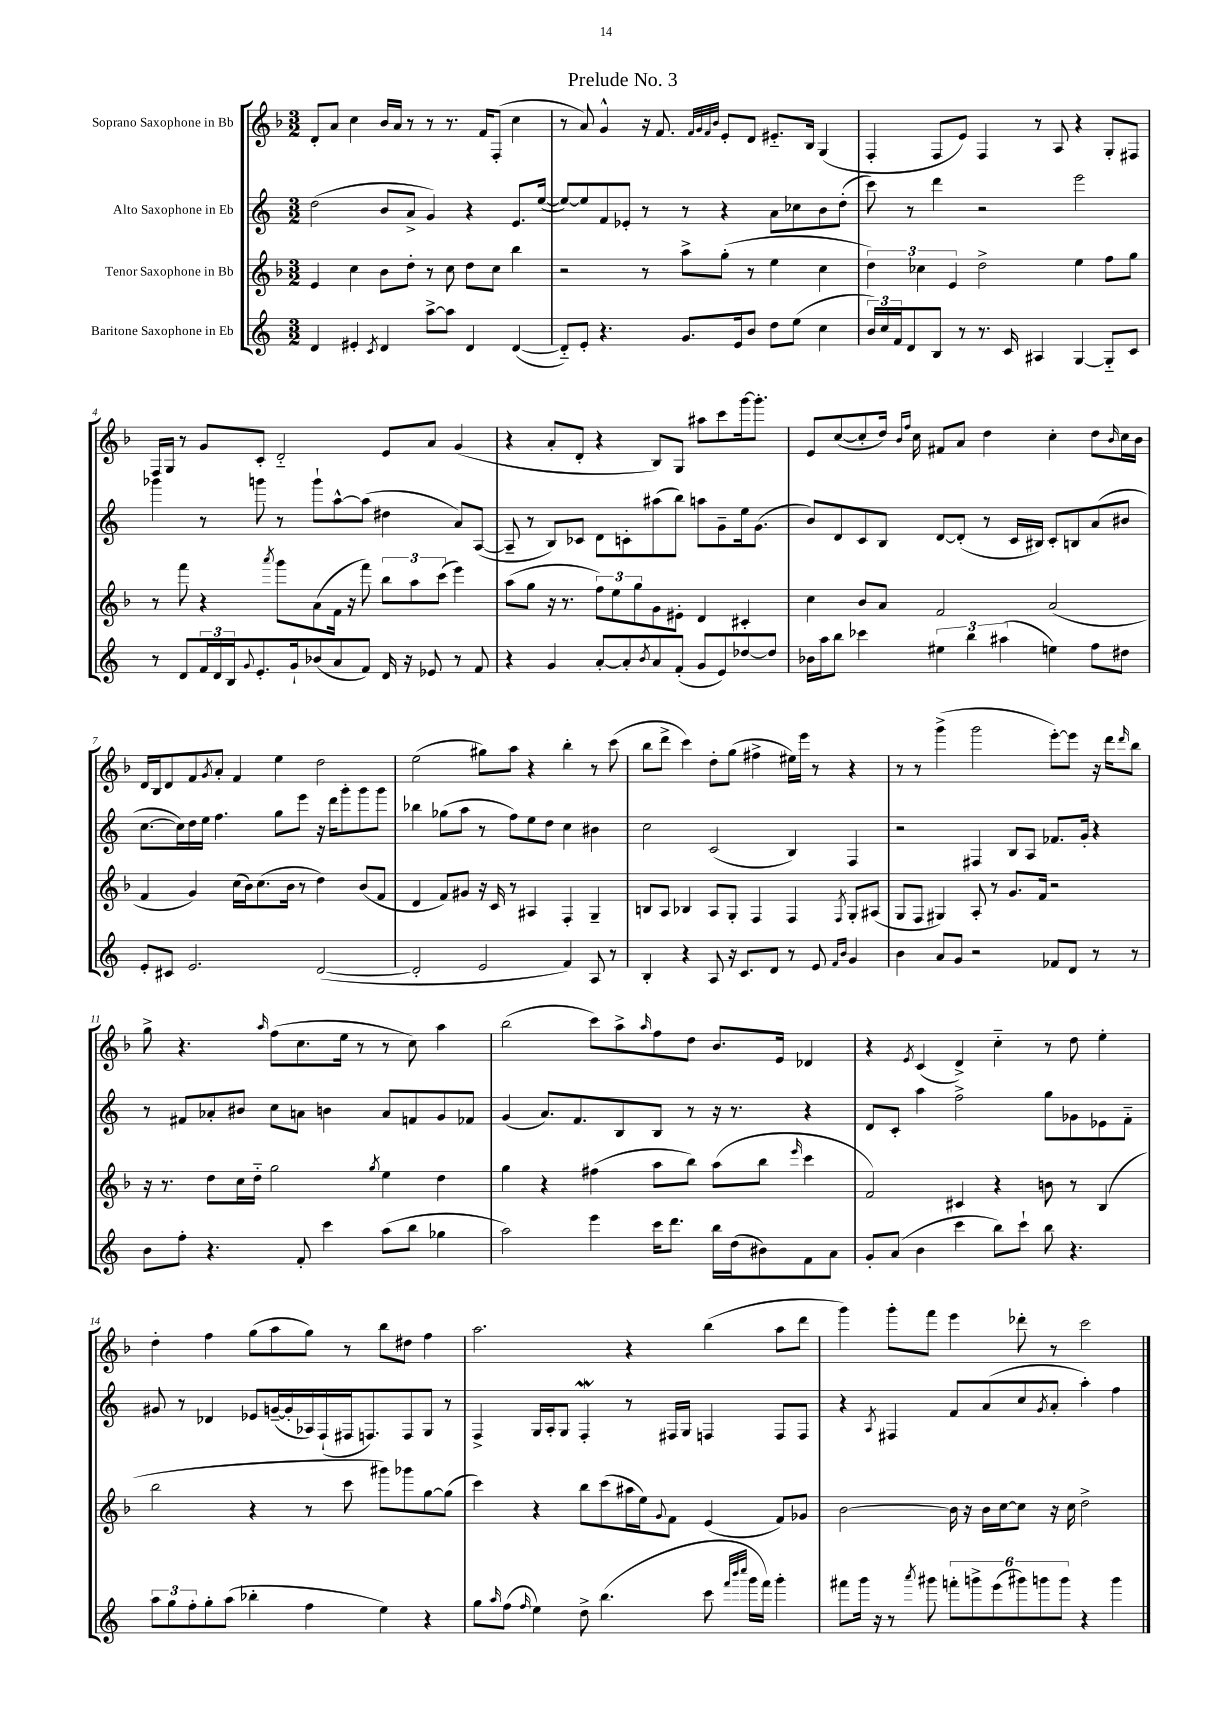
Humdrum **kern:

**kern	**kern	**kern	**kern
*part4	*part3	*part2	*part1
*staff4	*staff3	*staff2	*staff1
*I"Baritone Saxophone in Eb	*I"Tenor Saxophone in Bb	*I"Alto Saxophone in Eb	*I"Soprano Saxophone in Bb
*clefG2	*clefG2	*clefG2	*clefG2
*k[]	*k[b-]	*k[]	*k[b-]
*M3/2	*M3/2	*M3/2	*M3/2
=1	=1	=1	=1
4d/	4e/	(2dd\	8d'/L
.	.	.	8a/J
4e#X'/	4cc\	.	4cc\
8qc/	.	.	.
4d/	8b-\L	8b/L	16b-/LL
.	.	.	16a/JJ
.	8dd'\J	8a^/J	8r
[8aa^\L	8r	4g/)	8r
8aa\J]	8cc\	.	8.r
4d/	8dd\L	4r	.
.	.	.	16f/KL
.	8cc\J	.	(8F'/J
([4d/	4bb-\	8.e/L	4cc\
.	.	([16ee/Jk	.
=2	=2	=2	=2
8d/L])	2r	8ee/L_)	8r
8e'/J	.	8ee/]	8a/)
4.r	.	8f/	4g^^/
.	.	8e-X'/J	.
.	8r	8r	16r
.	.	.	8.f/
8.g/L	8aa^\L	8r	.
.	.	.	32qqf/LLL
.	.	.	32qqg/
.	.	.	32qqf/
.	.	.	32qqb-/JJJ
.	(8gg'\J	4r	8e'/L
16e/k	.	.	.
8b/J	8r	.	8d/J
8dd\L	4ee\	8a\L	8.e#X/L
(8ee\J	.	8cc-X\	.
.	.	.	16B-/Jk
4cc\	4cc\	8b\	(4G/
.	.	(8dd'\J	.
=3	=3	=3	=3
24b/LL)	6dd\)	8ccc\)	4F'/
24cc/	.	.	.
24f/J	.	.	.
8d/	.	8r	.
.	6cc-X\	.	.
8B/J	.	4ddd\	8F/L
.	6e/	.	.
8r	.	.	8e/J)
8.r	2dd^\	2r	4F/
16c/	.	.	.
4A#X/	.	.	8r
.	.	.	8A/
[4G/	4ee\	2eee\	4r
8G/L]	8ff\L	.	8G'/L
8c/J	8gg\J	.	8F#X/J
!!LO:LB:g=z
=4	=4	=4	=4
8r	8r	4ggg-X\	16F/LL
.	.	.	16G/JJ
8d/L	8fff\	.	8r
24f/L	4r	8r	8g/L
24d/	.	.	.
24B/J	.	.	.
8qqg/	.	.	.
8.e'/	.	8gggn\	8c'/J
.	8qaaa/	.	.
.	8ggg\L	8r	2d/
16g`/k	.	.	.
(8b-X/	(8a\	8ggg`\L	.
8a/	16f\Jk	[8aa^^\	.
.	16r	.	.
8f/J)	8fff\)	(8aa\J]	.
16d/	12bb-\L	4dd#X\	8e/L
16r	.	.	.
.	12aa\	.	.
8e-X/	.	.	8a/J
.	(12ccc\J	.	.
8r	4eee\)	8a/L)	(4g/
8f/	.	([8A/J	.
=5	=5	=5	=5
4r	(8aa\L	8A~/]	4r
.	8gg\J	8r	.
4g/	16r	8B/L)	8a'/L
.	8.r	.	.
.	.	8c-X/J	8d'/J
[8a'/L	12ff\L)	8d\L	4r
.	12ee\	.	.
8a'/]	.	8cn'\	.
.	12gg\	.	.
8qb/	.	.	.
8a/	8g\	(8aa#X\	8B-/L)
(8f'/J	8e#X'\J	8bb\J)	8G/J
8g/L	4d/	8aan\L	8aa#X\L
8e/)	.	8g~\	8ccc\
[8dd-X/	4c#X'/	16ee\k	[16ggg\k
.	.	(8.g\J	8.ggg'\J]
8dd-/J]	.	.	.
=6	=6	=6	=6
16b-X\LL	4cc\	8b/L)	8e/L
16aa\J	.	.	.
8bb\J	.	8d/	([8cc/
4ccc-X\	8b-/L	8c/	8cc'/]
.	8a/J	8B/J	16dd/Jk)
.	.	.	16qqb-/LL
.	.	.	16qqff/JJ
.	.	.	16cc\
6ee#X\	2f/	[8d/L	8f#X/L
.	.	(8d'/J]	8a/J
6bb\	.	.	.
.	.	8r	4dd\
(6aa#X\	.	.	.
.	.	16c/LL	.
.	.	16B#X/JJ)	.
4een\)	(2a/	8c'/L	4cc'\
.	.	8Bn/	.
8ff\L	.	(8a/	8dd\L
.	.	.	16qqb-/
8dd#X\J	.	8b#X/J	16cc\L
.	.	.	16b-\JJ
!!LO:LB:g=z
=7	=7	=7	=7
8e'/L	4f/	[8.cc\L	16d/LL
.	.	.	16B-/J
8c#X/J	.	.	8d/
.	.	16cc\L])	.
2.e/	4g/)	16dd\	8f/
.	.	16ee\JJ	.
.	.	.	8qg/
.	.	4.ff\	8a'/J
.	(16cc\LL	.	4f/
.	16b-\J)	.	.
.	(8.cc\	.	.
.	.	8gg\L	4ee\
.	16b-\Jk	.	.
.	8r	8eee\J	.
([2d/	4dd\)	16r	2dd\
.	.	16ddd\KL	.
.	.	8ggg'\	.
.	(8b-/L	8ggg\	.
.	8f/J	8ggg\J	.
=8	=8	=8	=8
2d'/]	4d/	4bb-X\	(2ee\
.	8f/L)	(8gg-X\L	.
.	8g#X/J	8aa\J	.
2e/	16r	8r	8gg#X\L)
.	16c/	.	.
.	8r	8ff\L)	8aa\J
.	4A#X/	8ee\	4r
.	.	8dd\J	.
4f/)	4F'/	4cc\	4bb-'\
8A/	4G~/	4b#X\	8r
8r	.	.	(8ccc\
=9	=9	=9	=9
4B'/	8Bn/L	2cc\	8bb-\L
.	8A/J	.	8ddd^\J
4r	4B-X/	.	4ccc\)
8A/	8A/L	(2c/	8dd'\L
16r	8G'/J	.	(8gg\J
8.c/L	.	.	.
.	4F/	.	4ff#X^\
8d/J	.	.	.
8r	4F/	4B/)	16ee#X\LL)
.	.	.	16eee\JJ
8e/	.	.	8r
16qqf/LL	.	.	.
16qqb/JJ	8qF/	.	.
4g/	8G'/L	4F/	4r
.	(8A#X/J	.	.
=10	=10	=10	=10
4b\	8G/L	2r	8r
.	8F/J	.	8r
8a/L	4G#X/)	.	(4ggg^\
8g/J	.	.	.
2r	8A'/	4F#X/	2ggg\
.	8r	.	.
.	8.g/L	8B/L	.
.	.	8A/J	.
.	16f/Jk	.	.
8f-X/L	2r	8.f-X/L	[8eee'\L)
8d/J	.	.	8eee\J]
.	.	16g'/Jk	.
8r	.	4r	16r
.	.	.	16ddd\KL
.	.	.	16qqddd/
8r	.	.	8bb-\J
!!LO:LB:g=z
=11	=11	=11	=11
8b\L	16r	8r	8gg^\
.	8.r	.	.
8ff'\J	.	8f#X/L	4.r
4.r	8dd\L	8a-X'/	.
.	16cc\L	8b#X/J	.
.	16dd\JJ	.	.
.	.	.	16qqaa/
.	2gg\	8cc\L	(8ff\L
8f'/	.	8an\J	8.cc\
4ccc\	.	4bn\	.
.	.	.	16ee\Jk
.	.	.	8r
.	8qgg/	.	.
(8aa\L	4ee\	8a/L	8r
8bb\J	.	8fn/	8cc\)
4gg-X\	4dd\	8g/	4aa\
.	.	8f-X/J	.
=12	=12	=12	=12
2aa\)	4gg\	(4g/	(2bb-\
.	4r	8.a/L)	.
.	.	8.f/	.
4eee\	(4ff#X\	.	8ccc\L)
.	.	8B/	8aa^\
.	.	.	16qqaa/
16ccc\KL	8aa\L	8B/J	8ff\
8.ddd\J	.	.	.
.	8bb-\J)	8r	8dd\J
16bb\LL	(8aa\L	16r	8.b-/L
(16dd\J	.	8.r	.
8b#X\)	8bb-\J	.	.
.	.	.	16e/Jk
.	16qqeee/	.	.
8f\	4ccc\	4r	4d-X/
8a\J	.	.	.
=13	=13	=13	=13
8g'/L	2f/)	8d/L	4r
(8a/J	.	8c'/J	.
.	.	.	8qe/
4b\	.	4aa\	(4c/
4ccc\	4c#X/	2ff^\	4d^/)
8bb\L)	4r	.	4cc\
8ccc`\J	.	.	.
8bb\	8bn\	8gg\L	8r
4.r	8r	8g-X\	8dd\
.	(4B-/	8e-X\	4ee'\
.	.	8f\J	.
!!LO:LB:g=z
=14	=14	=14	=14
12aa\L	2bb-\	8g#X/	4dd'\
12gg\	.	.	.
.	.	8r	.
12ff'\	.	.	.
8gg'\	.	4d-X/	4ff\
(8aa\J	.	.	.
4bb-X'\	4r	8e-X/L	(8gg\L
.	.	([16gn~/L	8aa\
.	.	16g'/]	.
4ff\	8r	16A-X/)	8gg\J)
.	.	(16F`/	.
.	8ccc\	16F#X/J	8r
.	.	8.Fn/)	.
4ee\)	8ggg#X\L)	.	8bb-\L
.	8ggg-X\	8F/	8dd#X\J
4r	[8gg\	8G/J	4ff\
.	(8gg\J]	8r	.
=15	=15	=15	=15
8gg\L	4ccc\)	4F^/	2.aa\
16qqaa/	.	.	.
(8ff\J	.	.	.
16qqff/	.	.	.
4ee\)	4r	16G/LL	.
.	.	16A'/J	.
.	.	8G/J	.
8dd^\	8bb-\L	4Fw'/	.
(4.bb\	(8ccc\	.	.
.	16aa#X\L	8r	4r
.	16ee\J)	.	.
.	8qqg/	.	.
.	8f\J	16F#X/LL	.
.	.	16G/JJ	.
8ccc\	(4e/	4Fn/	(4bb-\
32qqfff/LLL	.	.	.
32qqbbb/	.	.	.
32qqcccc/JJJ	.	.	.
16ggg\LL	.	.	.
16fff\JJ)	.	.	.
4ggg'\	8f/L)	8F/L	8aa\L
.	8g-X/J	8F/J	8ddd\J
=16	=16	=16	=16
8fff#X\L	[2b-\	4r	4ggg\)
16ggg\Jk	.	.	.
16r	.	.	.
.	.	8qA/	.
8r	.	4F#X/	8ggg'\L
8qaaa/	.	.	.
8ggg#X\	.	.	8fff\J
12fffn'\L	16b-\]	8f/L	4eee\
.	16r	.	.
12gggn^\	.	.	.
.	16b-\LL	(8a/	.
(12eee\	.	.	.
.	[16cc\J	.	.
12ggg#X\)	8cc\J]	8cc/	8ddd-X'\
12gggn\	.	.	.
.	.	8qg/	.
.	16r	8a'/J	8r
12ggg\J	.	.	.
.	16cc\	.	.
4r	2dd^\	4aa'\)	2ccc\
4ggg\	.	4ff\	.
==	==	==	==
*-	*-	*-	*-
